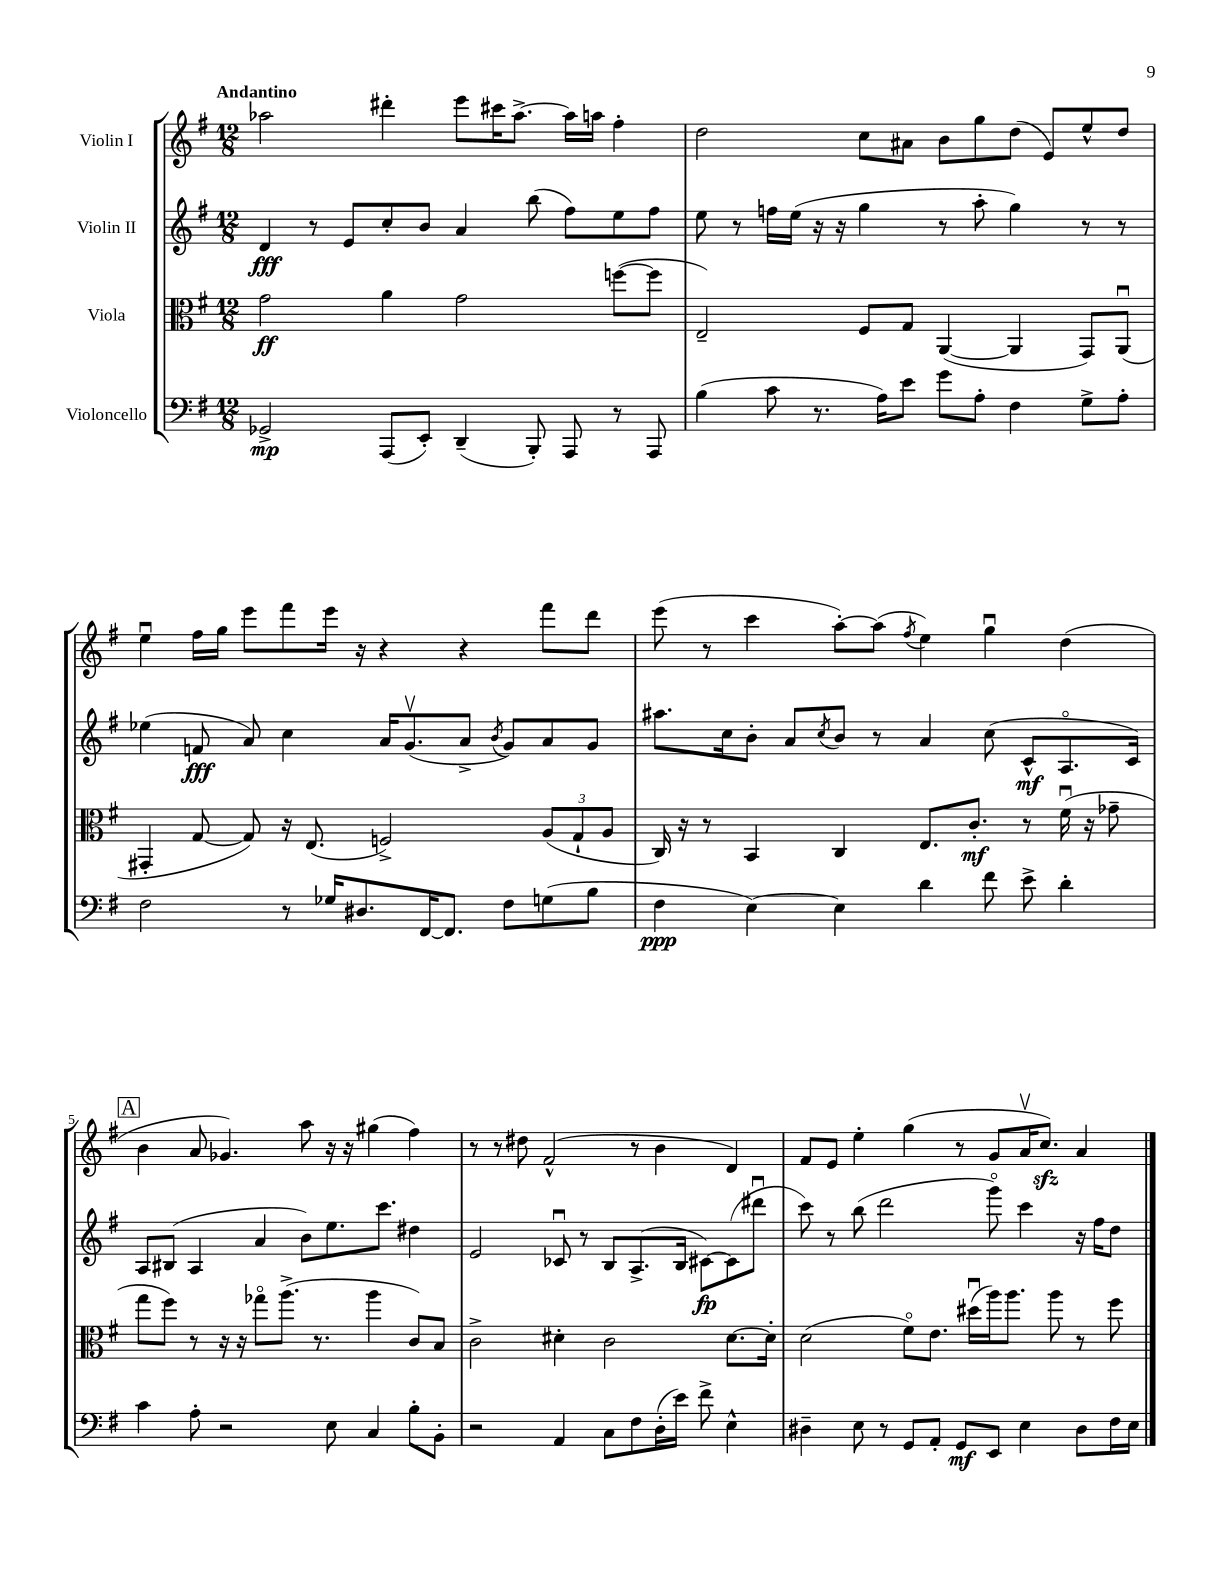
<<
\new StaffGroup <<
\new Staff = "s0" \with { instrumentName = "Violin I" } {
    \clef treble \key g \major \numericTimeSignature \time 12/8 \tempo "Andantino"
    aes''2 dis'''4-. e'''8 cis'''16 aes''8.~-> aes''16 a''16 fis''4-. |
    d''2 c''8 ais'8 b'8 g''8 d''8( e'8) e''8-^ d''8 |
    e''4\downbow fis''16 g''16 e'''8 fis'''8 e'''16 r16 r4 r4 fis'''8 d'''8 |
    e'''8( r8 c'''4 a''8~-.) a''8( \acciaccatura { fis''8 } e''4) g''4\downbow d''4( |
    \mark \markup { \box "A" } b'4 a'8 ges'4.) a''8 r16 r16 gis''4( fis''4) |
    r8 r8 dis''8 fis'2-^( r8 b'4 d'4) |
    fis'8 e'8 e''4-. g''4( r8 g'8 a'16\upbow c''8.\sfz) a'4 \bar "|." |
}
\new Staff = "s1" \with { instrumentName = "Violin II" } {
    \clef treble \key g \major \numericTimeSignature \time 12/8
    d'4\fff r8 e'8 c''8-. b'8 a'4 b''8( fis''8) e''8 fis''8 |
    e''8 r8 f''16 e''16( r16 r16 g''4 r8 a''8-. g''4) r8 r8 |
    ees''4( f'8\fff a'8) c''4 a'16 g'8.\upbow( a'8-> \acciaccatura { b'8 } g'8) a'8 g'8 |
    ais''8. c''16 b'8-. a'8 \acciaccatura { c''8 } b'8 r8 a'4 c''8( c'8-^\mf a8.\flageolet c'16) |
    \mark \markup { \box "A" } a8 bis8( a4 a'4 b'8) e''8. c'''8. dis''4 |
    e'2 ces'8\downbow r8 b8 a8.->( b16 cis'8~\fp) cis'8( dis'''8\downbow |
    c'''8) r8 b''8( d'''2 g'''8\flageolet) c'''4 r16 fis''16 d''8 \bar "|." |
}
\new Staff = "s2" \with { instrumentName = "Viola" } {
    \clef alto \key g \major \numericTimeSignature \time 12/8
    g'2\ff a'4 g'2 f''8~( f''8 |
    e2--) fis8 g8 a,4~( a,4 g,8) a,8\downbow( |
    gis,4-. g8~ g8) r16 e8.( f2->) \tuplet 3/2 { a8( g8-! a8 } |
    c16) r16 r8 b,4 c4 e8. c'8.-.\mf r8 fis'16\downbow( r16 ges'8-- |
    \mark \markup { \box "A" } g''8 fis''8) r8 r16 r16 ges''8\flageolet a''8.->( r8. a''4 c'8) b8 |
    c'2-> dis'4-. c'2 dis'8.~ dis'16-. |
    d'2( fis'8\flageolet) e'8. dis''16\downbow( a''16) a''8. a''8 r8 fis''8 \bar "|." |
}
\new Staff = "s3" \with { instrumentName = "Violoncello" } {
    \clef bass \key g \major \numericTimeSignature \time 12/8
    ges,2->\mp a,,8( e,8-.) d,4--( b,,8-.) a,,8 r8 a,,8 |
    b4( c'8 r8. a16) e'8 g'8 a8-. fis4 g8-> a8-. |
    fis2 r8 ges16 dis8. fis,16~ fis,8. fis8 g8( b8 |
    fis4\ppp e4~) e4 d'4 fis'8 e'8-> d'4-. |
    \mark \markup { \box "A" } c'4 a8-. r2 e8 c4 b8-. b,8-. |
    r2 a,4 c8 fis8 d16-.( e'16) fis'8-> e4-^ |
    dis4-- e8 r8 g,8 a,8-. g,8\mf e,8 e4 dis8 fis16 e16 \bar "|." |
}
>>
>>
\layout { \context { \Score \override BarNumber.break-visibility = ##(#f #t #t) barNumberVisibility = #(every-nth-bar-number-visible 5) } }
